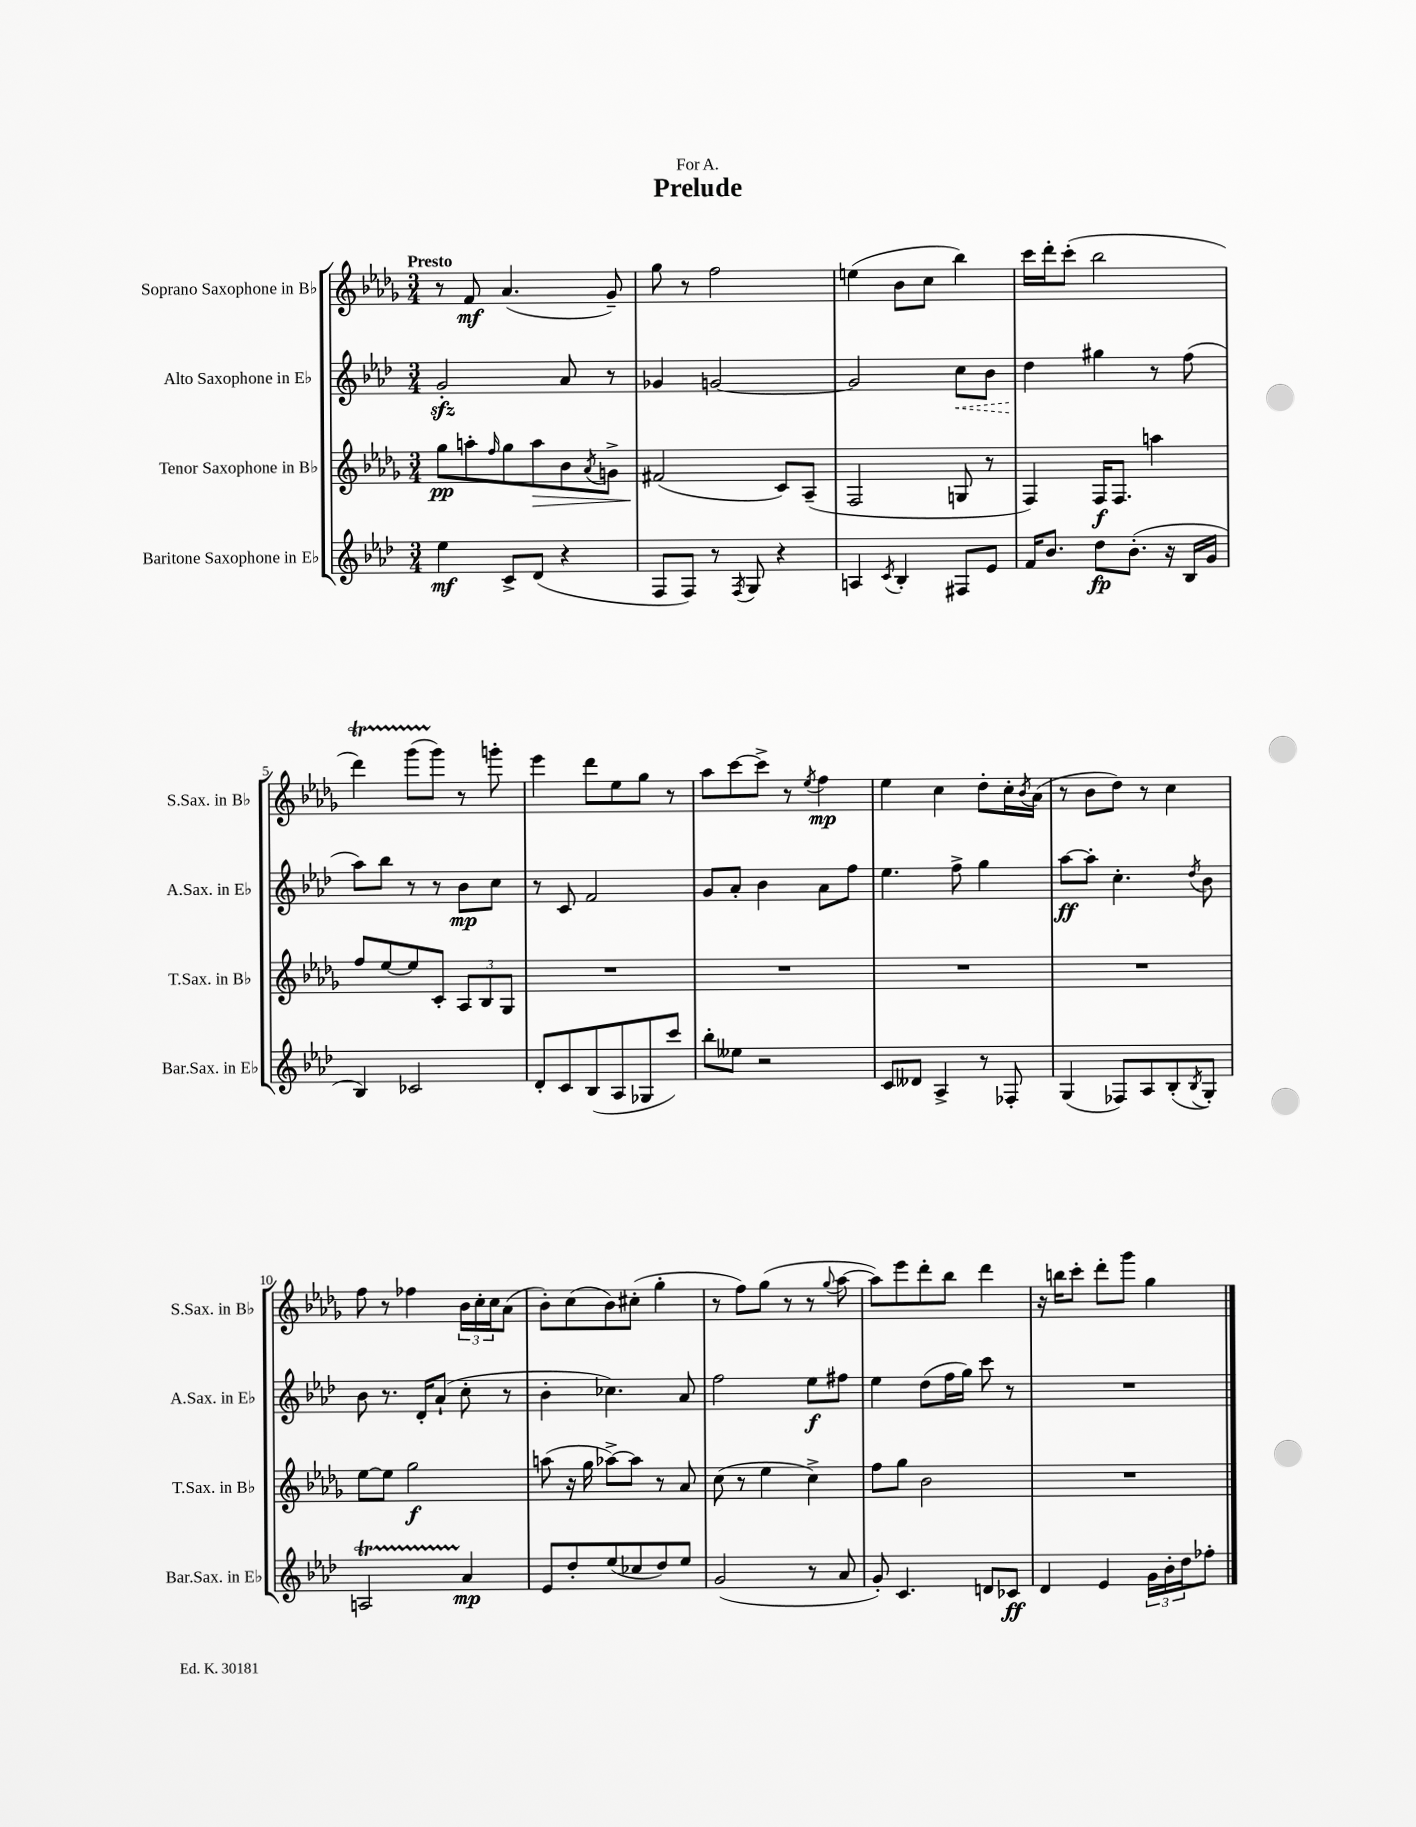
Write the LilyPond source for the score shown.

\header { title = "Prelude" dedication = "For A." }
<<
\new StaffGroup <<
\new Staff = "s0" \with { instrumentName = "Soprano Saxophone in Bb" shortInstrumentName = "S.Sax. in Bb" } {
    \clef treble \key des \major \numericTimeSignature \time 3/4 \tempo "Presto"
    r8 f'8\mf aes'4.( ges'8--) |
    ges''8 r8 f''2 |
    e''4( bes'8 c''8 bes''4) |
    c'''16 des'''16-. c'''8-.( bes''2 |
    des'''4\startTrillSpan) ges'''8( ges'''8\stopTrillSpan) r8 g'''8-. |
    ees'''4 des'''8 ees''8 ges''8 r8 |
    aes''8 c'''8~ c'''8-> r8 \acciaccatura { ees''8 } f''4\mp |
    ees''4 c''4 des''8-. c''16-. \acciaccatura { bes'8 } aes'16( |
    r8 bes'8 des''8) r8 c''4 |
    f''8 r8 fes''4 \tuplet 3/2 { bes'16 c''16-. c''16 } aes'8( |
    bes'8-.) c''8( bes'8) cis''8-.( ges''4-. |
    r8 f''8) ges''8( r8 r8 \appoggiatura { ges''8 } aes''8~ |
    aes''8) ees'''8 des'''8-. bes''8 des'''4 |
    r16 b''16 c'''8-. des'''8-. ges'''8 ges''4 \bar "|." |
}
\new Staff = "s1" \with { instrumentName = "Alto Saxophone in Eb" shortInstrumentName = "A.Sax. in Eb" } {
    \clef treble \key aes \major \numericTimeSignature \time 3/4
    g'2-.\sfz aes'8 r8 |
    ges'4 g'2~ |
    g'2 \once \override Hairpin.style = #'dashed-line c''8\< bes'8 |
    des''4\! gis''4 r8 f''8( |
    aes''8) bes''8 r8 r8 bes'8\mp c''8 |
    r8 c'8 f'2 |
    g'8 aes'8-. bes'4 aes'8 f''8 |
    ees''4. f''8-> g''4 |
    aes''8~\ff aes''8-. c''4.-. \acciaccatura { des''8 } bes'8 |
    bes'8 r8. des'16-. aes'8-!( c''8-. r8 |
    bes'4-. ces''4.) aes'8 |
    f''2 ees''8\f fis''8 |
    ees''4 des''8( f''16 g''16) c'''8 r8 |
    R2. \bar "|." |
}
\new Staff = "s2" \with { instrumentName = "Tenor Saxophone in Bb" shortInstrumentName = "T.Sax. in Bb" } {
    \clef treble \key des \major \numericTimeSignature \time 3/4
    ges''8\pp a''8-. \grace { f''16 } ges''8 a''8\> bes'8 \acciaccatura { aes'8 } g'8-> |
    fis'2\!( c'8) aes8--( |
    f2 g8 r8 |
    f4) f16\f f8. a''4 |
    f''8 ees''8~ ees''8 c'8-. \tuplet 3/2 { aes8 bes8 ges8 } |
    R2. |
    R2. |
    R2. |
    R2. |
    ees''8~ ees''8 ges''2\f |
    a''8( r16 ges''16 aes''8~->) aes''8 r8 aes'8 |
    c''8( r8 ees''4 c''4->) |
    f''8 ges''8 bes'2 |
    R2. \bar "|." |
}
\new Staff = "s3" \with { instrumentName = "Baritone Saxophone in Eb" shortInstrumentName = "Bar.Sax. in Eb" } {
    \clef treble \key aes \major \numericTimeSignature \time 3/4
    ees''4\mf c'8-> des'8( r4 |
    f8 f8) r8 \acciaccatura { f8 } g8 r4 |
    a4 \acciaccatura { c'8 } bes4-. fis8 ees'8 |
    f'16 bes'8. des''8\fp bes'8.-.( r16 bes16 g'16 |
    bes4) ces'2 |
    des'8-. c'8 bes8( aes8 ges8 c'''8) |
    bes''8-. eeses''8 r2 |
    c'8 deses'8 aes4-> r8 fes8-. |
    g4( fes8) aes8 bes8-.( \acciaccatura { bes8 } g8-.) |
    a2\startTrillSpan aes'4\stopTrillSpan\mp |
    ees'8 des''8-. ees''8( ces''8 des''8) ees''8 |
    g'2( r8 aes'8 |
    g'8-.) c'4. d'8 ces'8\ff |
    des'4 ees'4 \tuplet 3/2 { g'16 bes'16-. des''16 } fes''8-. \bar "|." |
}
>>
>>
